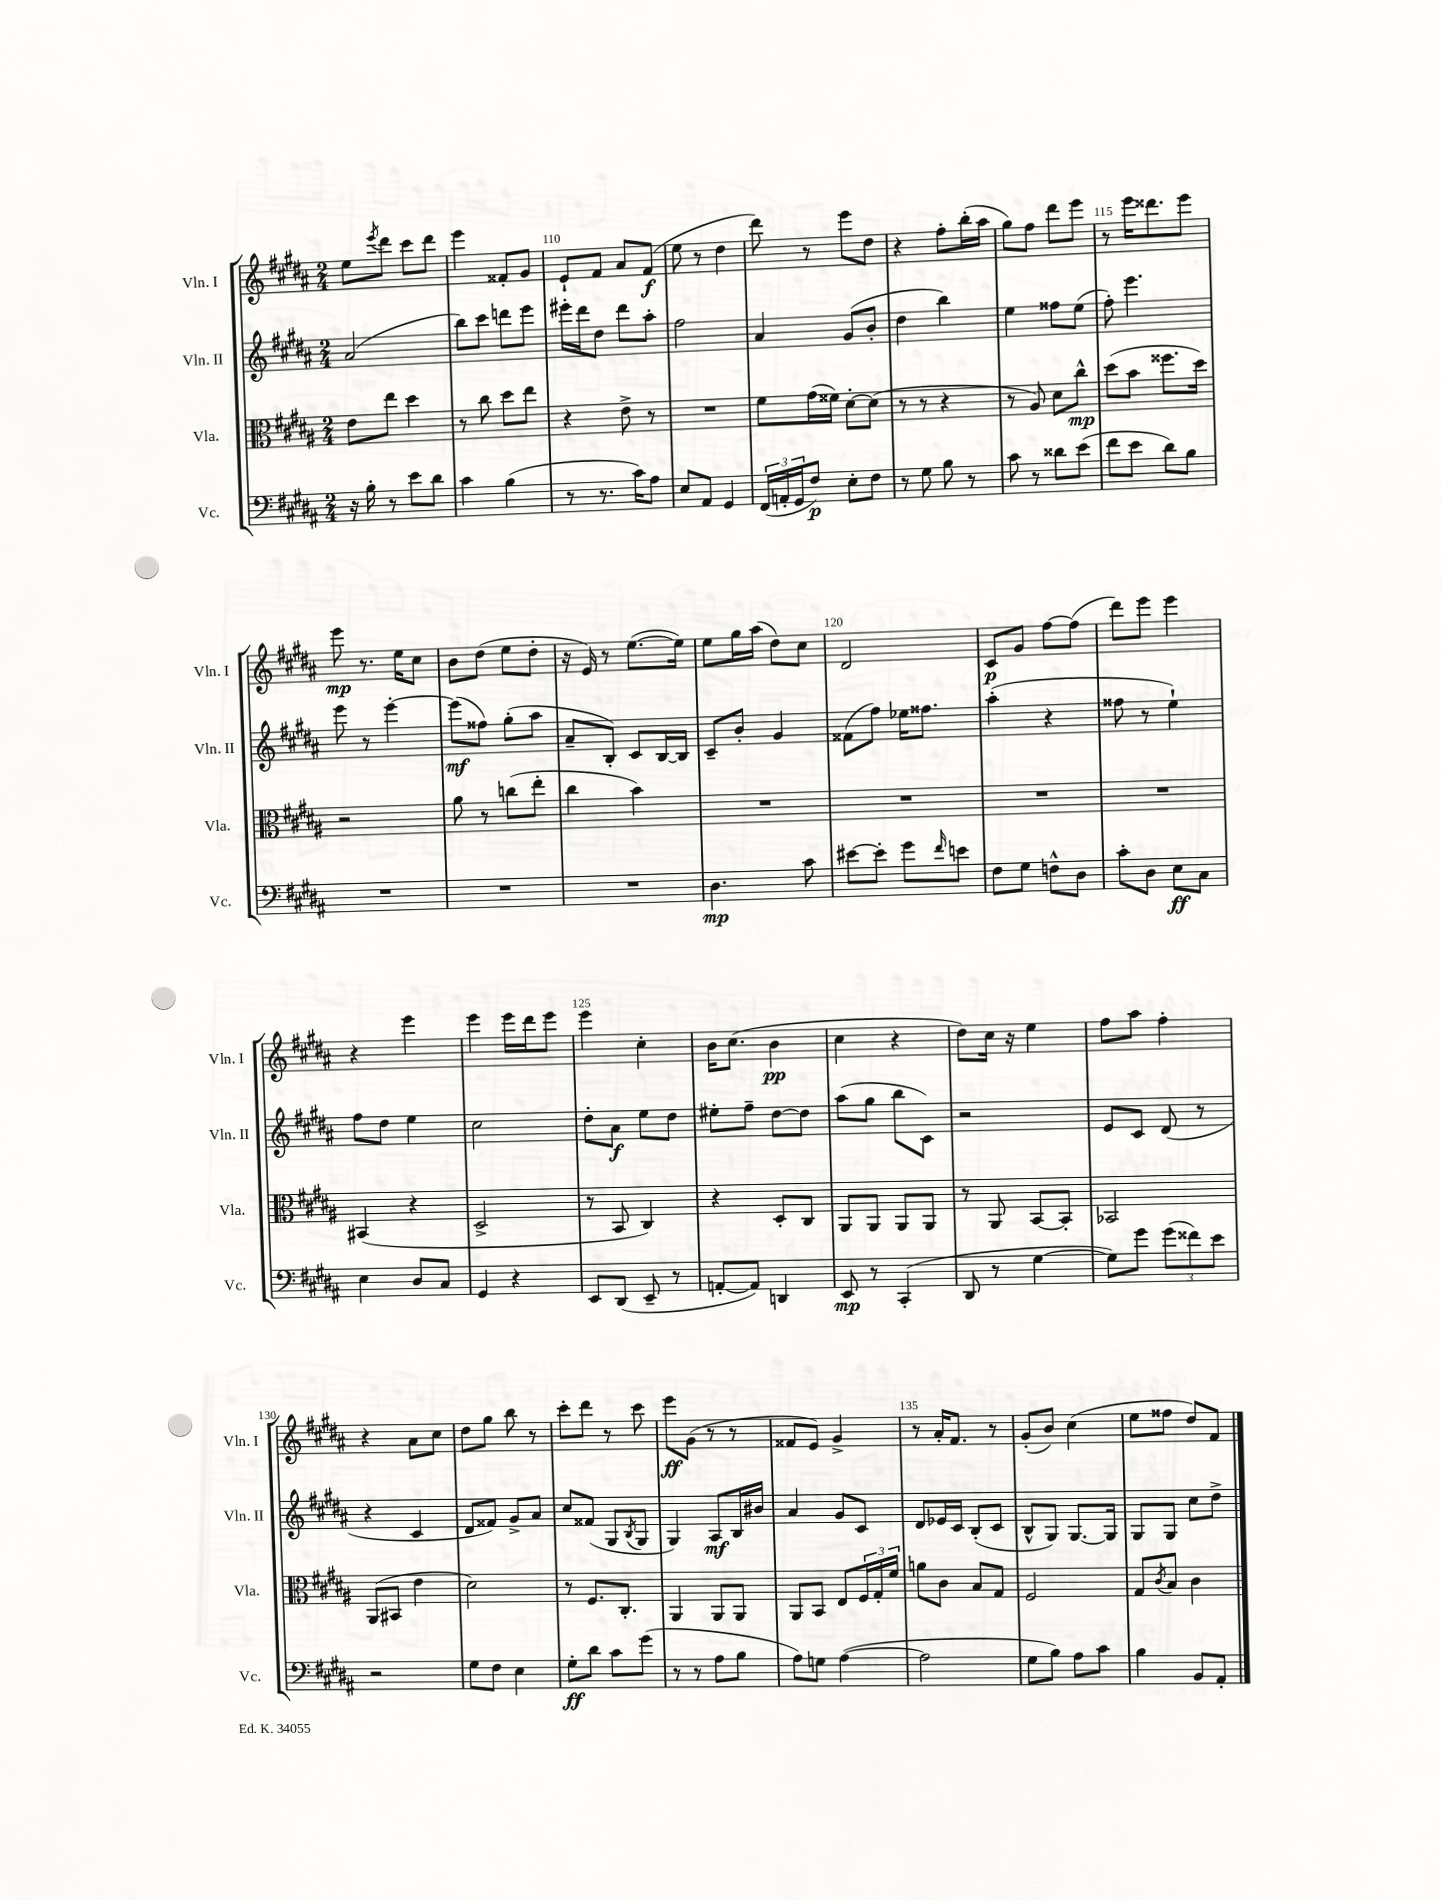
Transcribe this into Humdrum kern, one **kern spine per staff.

**kern	**kern	**kern	**kern
*staff4	*staff3	*staff2	*staff1
*clefF4	*clefC3	*clefG2	*clefG2
*k[f#c#g#d#a#]	*k[f#c#g#d#a#]	*k[f#c#g#d#a#]	*k[f#c#g#d#a#]
*M2/4	*M2/4	*M2/4	*M2/4
16r	8e	(2a#	8ee
16B'	.	.	.
.	.	.	8qeee
8r	8ee	.	8ddd#
8e	4dd#	.	8ccc#
8d#	.	.	8ddd#
=	=	=	=
4c#	8r	8bb)	4eee
.	8cc#	8ccc#	.
(4B	8dd#	8ddd	8f##'
.	8ee	8eee	8g#
=	=	=	=
8r	4r	16eee#'	8e`
.	.	16ddd#	.
8.r	.	8dd#	8f#
.	8e^	8ddd#	8a#
16c#)	.	.	.
8A#	8r	8aa#'	(8f#
=	=	=	=
8E	2r	2ff#	8ee
8AA#	.	.	8r
4GG#	.	.	4dd#
=	=	=	=
(24FF#	8f#	4a#	8ddd#)
24AA'	.	.	.
24GG#	.	.	.
8F#)	(16g#	.	8r
.	16f##)	.	.
8E'	[8d#'	(8g#	8eee
8F#	(8d#]	8b'	8dd#
=	=	=	=
8r	8r	4dd#	4r
8G#	8r	.	.
8B	4r	4bb)	8ff#'
8r	.	.	(16bb'
.	.	.	16aa#
=	=	=	=
8c#	8r	4ee	8gg#)
8r	8A#)	.	8ff#
8d##	8d#	8ff##	8ddd#
(8e	8cc#^^	(8ee	8eee
=	=	=	=
8f#	(8dd#	8ff#')	8r
8e	8b	4.eee	16eee
.	.	.	8.ddd##
8d#)	8.ff##	.	.
8B	.	.	8eee
.	16dd#)	.	.
=	=	=	=
2r	2r	8eee	8eee
.	.	8r	8.r
.	.	[4eee'	.
.	.	.	16ee
.	.	.	8cc#
=	=	=	=
2r	8a#	(8eee]	8b
.	8r	8ff##)	(8dd#
.	(8cc	(8gg#'	8ee
.	8ee'	8aa#	8dd#'
=	=	=	=
2r	4cc#	8a#~	16r
.	.	.	16e)
.	.	8B')	8r
.	4b)	8c#	([8.ee
.	.	[16B	.
.	.	16B]	16ee])
=	=	=	=
4.D#	2r	8c#~	8ee
.	.	8b'	16gg#
.	.	.	(16aa#
.	.	4g#	8dd#)
8c#	.	.	8cc#
=	=	=	=
[8e#	2r	(8f##	2d#
8e#']	.	8ff#)	.
8g#	.	16ee-	.
.	.	8.ff##	.
16qqf#	.	.	.
8e	.	.	.
=	=	=	=
8F#	2r	(4aa#'	8c#
8G#	.	.	8g#
8F^^	.	4r	[8ff#
8D#	.	.	(8ff#]
=	=	=	=
8c#'	2r	8ff##	8ddd#)
8D#	.	8r	8eee
8E	.	4ee`)	4eee
8C#	.	.	.
=	=	=	=
4E	(4BB#	8ff#	4r
.	.	8dd#	.
8D#	4r	4ee	4eee
8C#	.	.	.
=	=	=	=
4GG#	2D#^	2cc#	4eee
4r	.	.	16eee
.	.	.	16ddd#
.	.	.	8eee
=	=	=	=
8EE	8r	8dd#'	4eee
(8DD#	8BB	8a#	.
8EE~	4C#)	8ee	4cc#'
8r	.	8dd#	.
=	=	=	=
[8AA'	4r	8ee#'	16b
.	.	.	(8.cc#
8AA])	.	8ff#~	.
4DD	8D#'	[8dd#	4b
.	8C#	8dd#]	.
=	=	=	=
8EE	8AA#	(8aa#	4cc#
8r	8AA#	8gg#	.
(4CC#'	8AA#	8bb	4r
.	8AA#	8c#)	.
=	=	=	=
8DD#	8r	2r	8dd#)
8r	8AA#	.	16cc#
.	.	.	16r
[4G#	[8BB	.	4ee
.	8BB']	.	.
=	=	=	=
8G#])	2BB-	8e	8ff#
8g#	.	8c#	8aa#
(12g#	.	(8d#	4ff#'
12f##)	.	.	.
.	.	8r	.
12e	.	.	.
=	=	=	=
2r	(8AA#	4r	4r
.	8BB#	.	.
.	4e	4c#	8a#
.	.	.	8cc#
=	=	=	=
8G#	2d#)	8d#	8dd#
8F#	.	8f##)	8gg#
4E	.	8g#^	8bb
.	.	8a#	8r
=	=	=	=
8G#'	8r	8cc#	8ccc#'
8d#	8.F#	(8f##	8ddd#
8c#	.	8G#	8r
.	8.C#'	.	.
.	.	8qB	.
(8g#	.	8G#	8ccc#
=	=	=	=
8r	4AA#	4G#)	8eee
8r	.	.	(8g#
8A#	8AA#	8A#	8r
8B	8AA#	16B	8r
.	.	16b#	.
=	=	=	=
8A#)	8AA#	4a#	8f##
8G	8BB	.	8e)
([4A#	8E	8g#	4g#^
.	24F#	8c#	.
.	24G#'	.	.
.	24f#	.	.
=	=	=	=
2A#]	8a	8d#	8r
.	8c#	16e-	16a#'
.	.	16c#	8.f#
.	8B	(8B'	.
.	8G#	8c#	8r
=	=	=	=
8G#	2F#	8B^^	(8g#'
8B)	.	8G#)	8b)
8A#	.	[8.G#	(4cc#
8c#	.	.	.
.	.	16G#]	.
=	=	=	=
4B	8G#	8G#	8ee
.	8qc#	.	.
.	8B	8G#	8ff##
8BB	4c#	8cc#	8dd#)
8AA#'	.	8dd#^	8f#
==	==	==	==
*-	*-	*-	*-
